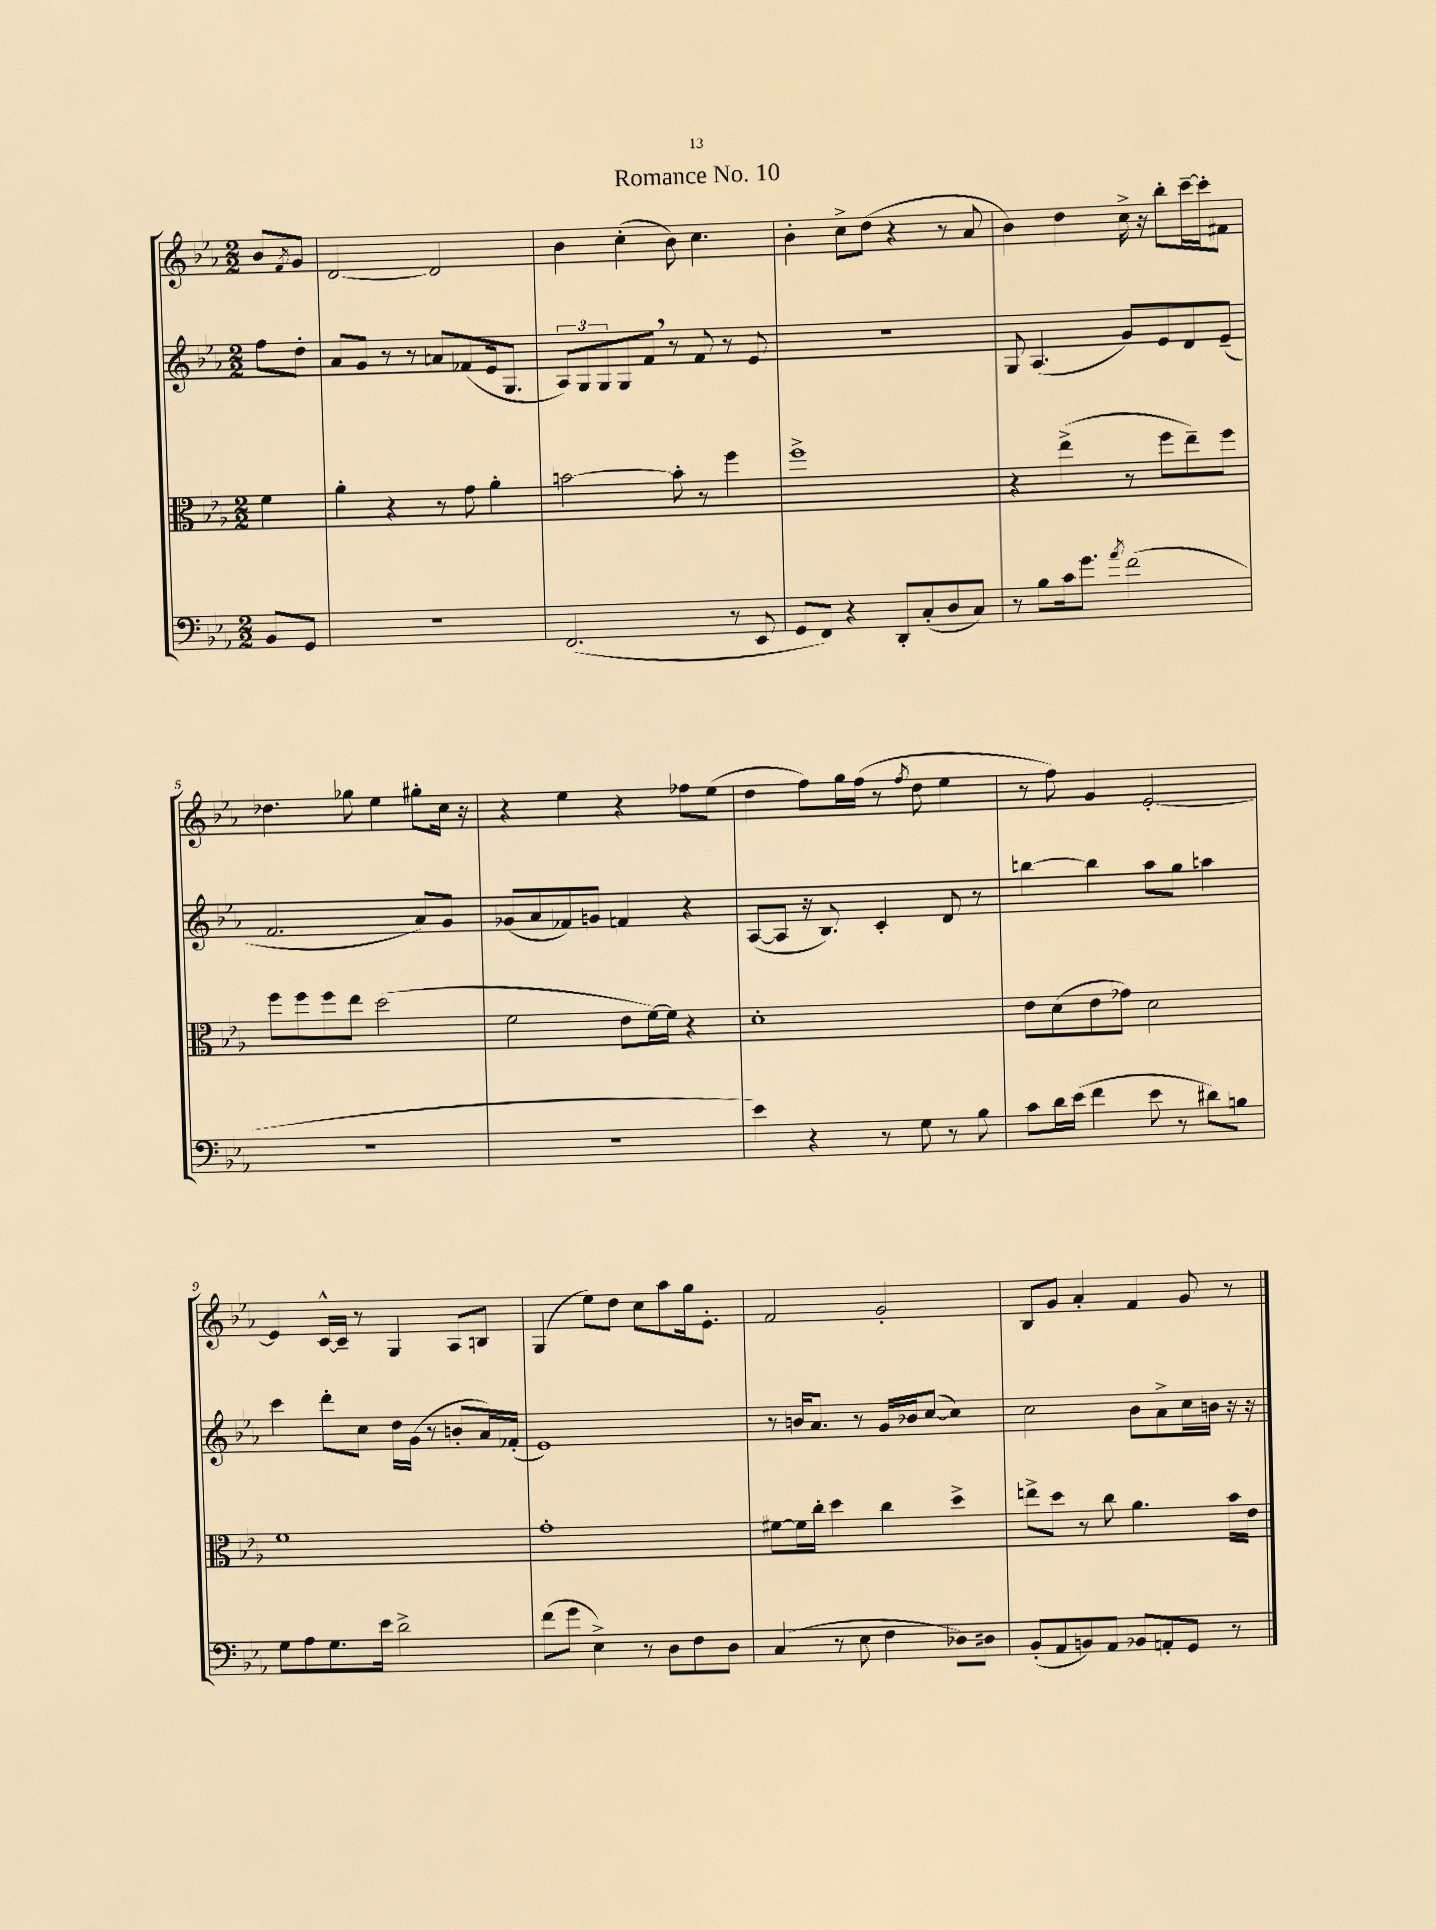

**kern	**kern	**kern	**kern
*staff4	*staff3	*staff2	*staff1
*clefF4	*clefC3	*clefG2	*clefG2
*k[b-e-a-]	*k[b-e-a-]	*k[b-e-a-]	*k[b-e-a-]
*M2/2	*M2/2	*M2/2	*M2/2
8BB-	4f	8ff	8b-
.	.	.	8qf
8GG	.	8dd'	8g
=	=	=	=
1r	4a-'	8a-	[2d
.	.	8g	.
.	4r	8r	.
.	.	8r	.
.	8r	8a	2d]
.	8g	(8f-	.
.	4a-'	16e-	.
.	.	8.G	.
=	=	=	=
(2.FF	[2b	12A-)	4b-
.	.	12G	.
.	.	12G	.
.	.	8G	(4cc'
.	.	8f	.
.	8b']	8r	8b-)
.	8r	8f	4.cc
8r	4ff	8r	.
8EE-	.	8e-	.
=	=	=	=
8GG	1ff^	1r	4b-'
8FF)	.	.	.
4r	.	.	8cc^
.	.	.	(8dd
8DD'	.	.	4r
(8C'	.	.	.
8D	.	.	8r
8C)	.	.	8a-
=	=	=	=
8r	4r	8G	4b-)
8B-	.	(4.A-	.
16c	(4ee-^	.	4dd
8.g	.	.	.
8qa-	.	.	.
(2f	8r	8g)	16cc^
.	.	.	16r
.	8ff	8e-	8bb-'
.	8ee-~)	8d	[16ccc~
.	.	.	16ccc']
.	8ff	(8e-~	8f#
=	=	=	=
1r	8ff	2.f	4.dd-
.	8ff	.	.
.	8ff	.	.
.	8ee-	.	8gg-
.	(2dd	.	4ee-
.	.	8a-)	8gg#'
.	.	8g	16cc
.	.	.	16r
=	=	=	=
1r	2f	(8g-	4r
.	.	8a-	.
.	.	8f-)	4ee-
.	.	8g	.
.	8e-	4f	4r
.	[16f)	.	.
.	16f]	.	.
.	4r	4r	8ff-
.	.	.	(8ee-
=	=	=	=
4e-)	1d'	([8A-	4dd
.	.	8A-]	.
4r	.	16r	8ff)
.	.	8.B-)	.
.	.	.	16gg
.	.	.	(16ff
8r	.	4c'	8r
.	.	.	8qff
8G	.	.	8dd
8r	.	8d	4ee-
8B-	.	8r	.
=	=	=	=
8c	8e-	[4bb	8r
16d	(8d	.	8ff)
(16e-	.	.	.
4f	8e-	4bb]	4g
.	8g-)	.	.
8e-	2d	8aa-	[2e-'
8r	.	8gg	.
8d#)	.	4aa	.
8B	.	.	.
=	=	=	=
8G	1f	4ccc	4e-]
8A-	.	.	.
8.G	.	8ddd'	[16c^^
.	.	.	16c~]
.	.	8cc	8r
16e-	.	.	.
2d^	.	16dd	4G
.	.	(16g	.
.	.	8r	.
.	.	8b'	8A-
.	.	16a-)	8B
.	.	(16f-'	.
=	=	=	=
(8f	1g'	1e-)	(4G
8g	.	.	.
4E-^)	.	.	8ee-)
.	.	.	8dd
8r	.	.	8cc
8D	.	.	8aa-
8F	.	.	16gg
.	.	.	8.e-'
8D	.	.	.
=	=	=	=
(4C	[8f#	8r	2f
.	16f#]	16b	.
.	16cc'	8.a-	.
8r	4dd	.	.
8E-	.	8r	.
4F	4cc	16g	2g'
.	.	16b-	.
.	.	([8cc	.
8D-)	4dd^	4cc])	.
8D#	.	.	.
=	=	=	=
(8BB-'	8ee^	2cc	8B-
8AA-	8dd	.	8g
8BB)	8r	.	4a-'
8AA-	8cc	.	.
8BB-	4.a-	8b-	4f
8AA'	.	8a-^	.
8GG	.	16cc	8g
.	.	16b	.
8r	16b-	16r	8r
.	16e-	16r	.
==	==	==	==
*-	*-	*-	*-
